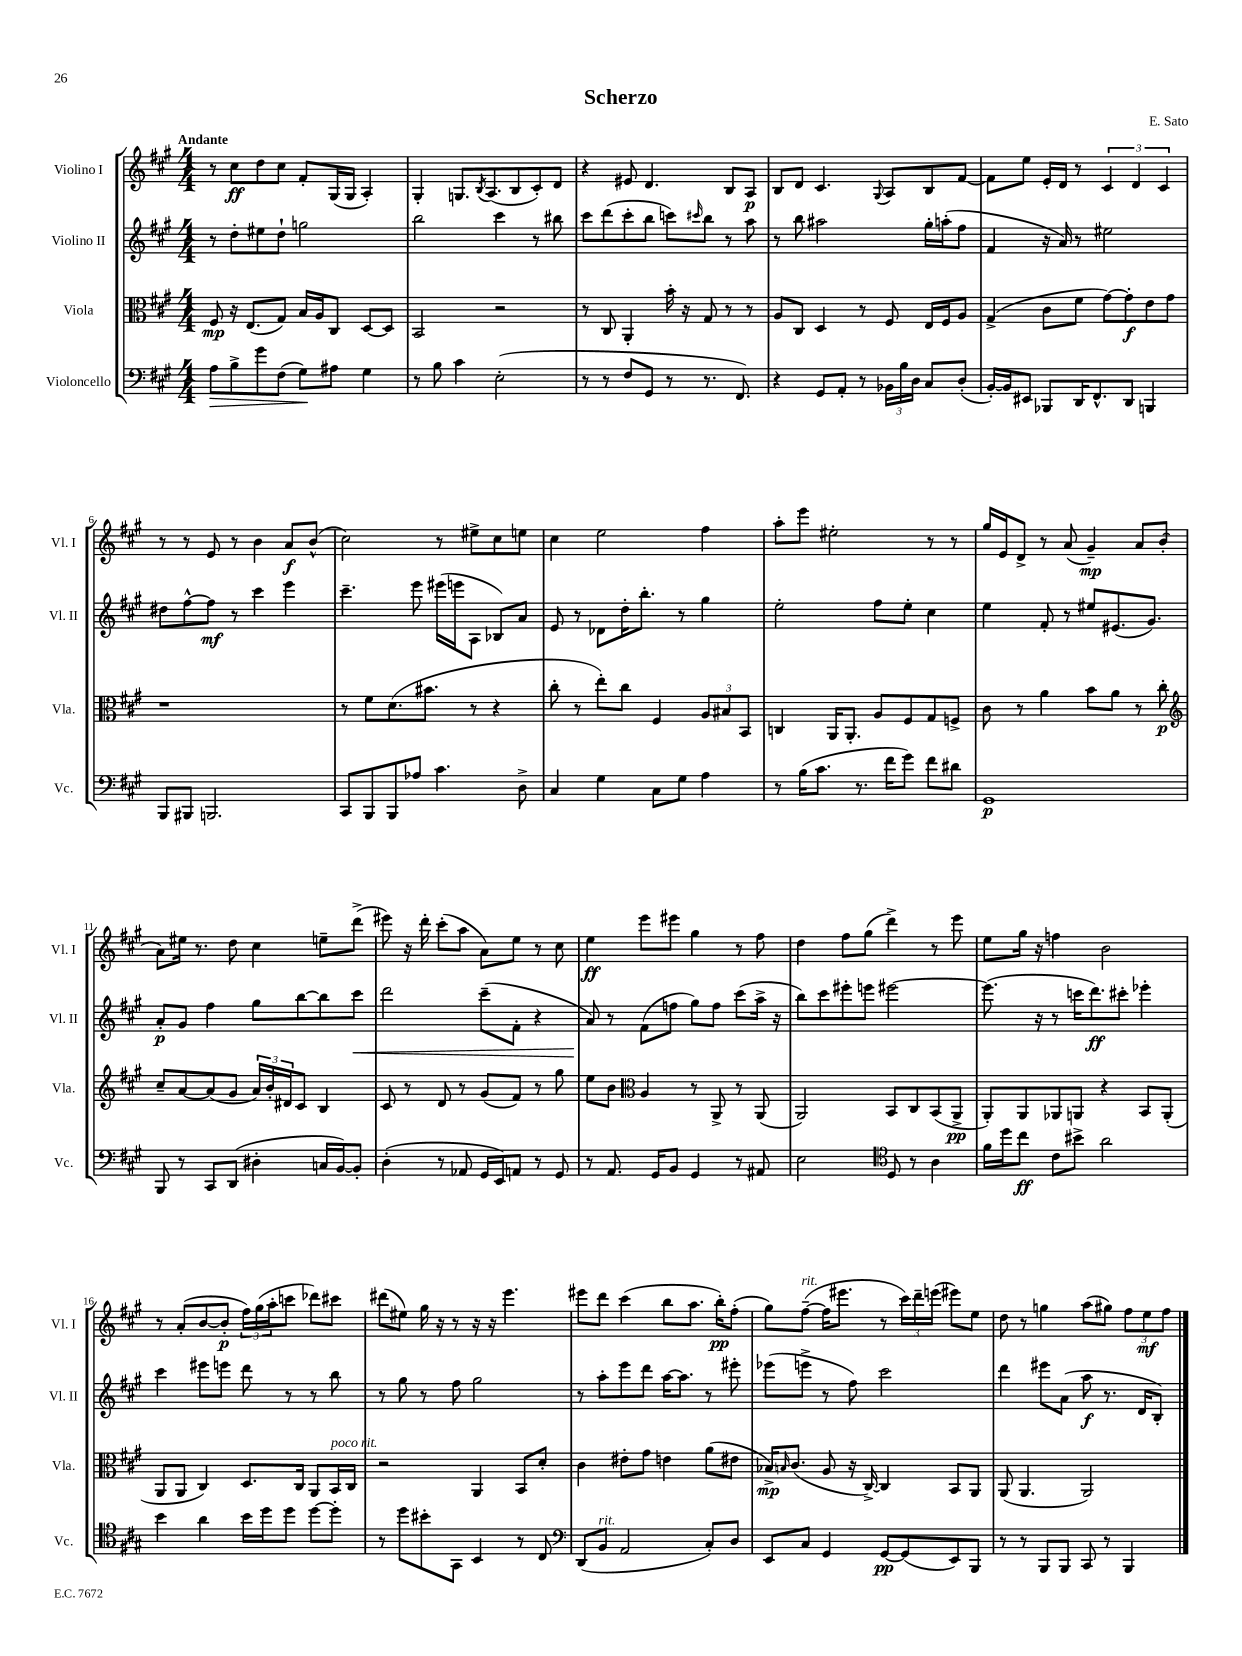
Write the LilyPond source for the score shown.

\header { title = "Scherzo" composer = "E. Sato" }
<<
\new StaffGroup <<
\new Staff = "s0" \with { instrumentName = "Violino I" shortInstrumentName = "Vl. I" } {
    \clef treble \key a \major \numericTimeSignature \time 4/4 \tempo "Andante"
    r8 cis''8\ff d''8 cis''8 fis'8-. gis16( gis16 a4-.) |
    gis4-. g8. \acciaccatura { b8 } a8.( b8 cis'8-.) d'8 |
    r4 eis'8 d'4. b8 a8\p |
    b8 d'8 cis'4. \appoggiatura { gis8 } a8 b8 fis'8~ |
    fis'8 e''8 e'16-. d'16 r8 \tuplet 3/2 { cis'4 d'4 cis'4 } |
    r8 r8 e'8 r8 b'4 a'8\f b'8-^( |
    cis''2) r8 eis''8-> cis''8 e''8 |
    cis''4 e''2 fis''4 |
    a''8-. e'''8 eis''2-. r8 r8 |
    gis''16 e'16 d'8-> r8 a'8( gis'4--\mp) a'8 b'8-.( |
    a'8) eis''16 r8. d''8 cis''4 e''8-- d'''8->( |
    eis'''8) r16 d'''16-. cis'''8-.( a''8 a'8) e''8 r8 cis''8 |
    e''4\ff e'''8 eis'''8 gis''4 r8 fis''8 |
    d''4 fis''8 gis''8( d'''4->) r8 e'''8 |
    e''8 gis''16 r16 f''4 b'2 |
    r8 a'8-.( b'8~ b'8-.\p \tuplet 3/2 { fis''16) gis''16( a''16-. } c'''8 des'''8) cis'''8 |
    dis'''8( eis''8) gis''16 r16 r8 r16 r16 e'''4. |
    eis'''8 d'''8 cis'''4( b''8 a''8. b''16-.\pp) fis''8-.( |
    gis''8) fis''8~--^\markup { \italic "rit." }( fis''16 eis'''8. r8 \tuplet 3/2 { cis'''16) d'''16-- e'''16( } eis'''8) e''8 |
    d''8 r8 g''4 a''8( gis''8) \tuplet 3/2 { fis''8 e''8\mf fis''8 } \bar "|." |
}
\new Staff = "s1" \with { instrumentName = "Violino II" shortInstrumentName = "Vl. II" } {
    \clef treble \key a \major \numericTimeSignature \time 4/4
    r8 d''8-. eis''8 d''8-! g''2 |
    b''2 cis'''4 r8 bis''8 |
    cis'''8 d'''8( cis'''8-. b''8 c'''8) \grace { cis'''16 } b''8 r8 a''8 |
    r8 b''8 ais''2 gis''16-. a''16-.( fis''8 |
    fis'4 r16 a'16) r8 eis''2 |
    dis''8 fis''8~-^ fis''8\mf r8 cis'''4 e'''4 |
    cis'''4.-- e'''8 eis'''16( e'''16 a8 bes8) a'8 |
    e'8 r8 des'8 d''16-. b''8.-. r8 gis''4 |
    e''2-. fis''8 e''8-. cis''4 |
    e''4 fis'8-. r8 eis''8 eis'8.( gis'8.) |
    a'8-.\p gis'8 fis''4 gis''8 b''8~ b''8 cis'''8\< |
    d'''2 cis'''8--( fis'8-. r4 |
    a'8\!) r8 fis'8( f''8 gis''8) f''8 cis'''8( a''16-> r16 |
    b''8) cis'''8 eis'''8-. e'''8 eis'''2~ |
    eis'''8.( r16 r8 c'''16 d'''8.\ff) cis'''8-. ees'''4-. |
    cis'''4 eis'''8 e'''8 d'''8 r8 r8 b''8 |
    r8 gis''8 r8 fis''8 gis''2 |
    r8 a''8-. e'''8 d'''8 a''16~ a''8. r8 eis'''8-. |
    ees'''8( e'''8-> r8 fis''8) cis'''2 |
    d'''4 eis'''8 a'8( a''8\f r8. d'16 b8-.) \bar "|." |
}
\new Staff = "s2" \with { instrumentName = "Viola" shortInstrumentName = "Vla." } {
    \clef alto \key a \major \numericTimeSignature \time 4/4
    fis8\mp r16 e8.( gis8) b16 a16 cis8 d8~ d8 |
    b,2 r2 |
    r8 cis8 a,4-. b'16-. r16 gis8 r8 r8 |
    a8 cis8 d4 r8 fis8 e16 fis16 a8 |
    gis4->( cis'8 fis'8 gis'8~) gis'8-.\f e'8 gis'8 |
    r1 |
    r8 fis'8 d'8.( bis'8. r8 r4 |
    cis''8-. r8 e''8-.) cis''8 fis4 \tuplet 3/2 { a8 bis8 b,8 } |
    c4 a,16 a,8.-. a8 fis8 gis8 f8-> |
    cis'8 r8 a'4 b'8 a'8 r8 cis''8-.\p |
    \clef treble cis''8-- a'8~ a'8( gis'8 \tuplet 3/2 { a'16) b'16-. dis'16 } cis'8 b4 |
    cis'8 r8 d'8 r8 gis'8( fis'8) r8 gis''8 |
    e''8 b'8 \clef alto a4 r8 a,8-> r8 a,8( |
    a,2) b,8 cis8 b,8( a,8->\pp |
    a,8-.) a,8 aes,8 a,8 r4 b,8 a,8-.( |
    a,8 a,8 cis4) d8. cis16 a,8 b,16^\markup { \italic "poco rit." } cis16 |
    r2 a,4 b,8 d'8-. |
    cis'4 eis'8-. gis'8 e'4 a'8( eis'8 |
    bes16->\mp) \grace { b16 } cis'8.( a8 r16 cis16~->) cis4 b,8 a,8 |
    a,8( a,4. a,2) \bar "|." |
}
\new Staff = "s3" \with { instrumentName = "Violoncello" shortInstrumentName = "Vc." } {
    \clef bass \key a \major \numericTimeSignature \time 4/4
    a8\> b8-> gis'8 fis8( gis8\!) ais8 gis4 |
    r8 b8 cis'4 e2-.( |
    r8 r8 fis8 gis,8 r8 r8. fis,8.) |
    r4 gis,8 a,8-. r8 \tuplet 3/2 { bes,16 b16 d16 } cis8 d8-.( |
    b,16~-.) b,16 eis,8 bes,,8 d,16 fis,8.-^ d,8 b,,4 |
    b,,8 bis,,8 b,,2. |
    cis,8 b,,8 b,,8 aes8 cis'4. d8-> |
    cis4 gis4 cis8 gis8 a4 |
    r8 b16( cis'8. r8. fis'16 gis'8) fis'8 dis'8 |
    gis,1\p |
    b,,8 r8 cis,8 d,8( dis4-. c16 b,16~) b,8-. |
    d4-.( r8 aes,8 gis,16 e,16) a,8 r8 gis,8 |
    r8 a,8. gis,16 b,8 gis,4 r8 ais,8 |
    e2 \clef tenor d8 r8 a4 |
    fis'16 d''16 cis''8\ff cis'8 bis'8-> a'2 |
    b'4 a'4 b'16 d''16 d''8 d''8~ d''8-. |
    r8 d''8 bis'8-. gis,8 b,4 r8 cis8 |
    \clef bass d,8( b,8^\markup { \italic "rit." } a,2 cis8-.) d8 |
    e,8 cis8 gis,4 gis,8~\pp gis,8( e,8) b,,8 |
    r8 r8 b,,8 b,,8 cis,8 r8 b,,4 \bar "|." |
}
>>
>>
